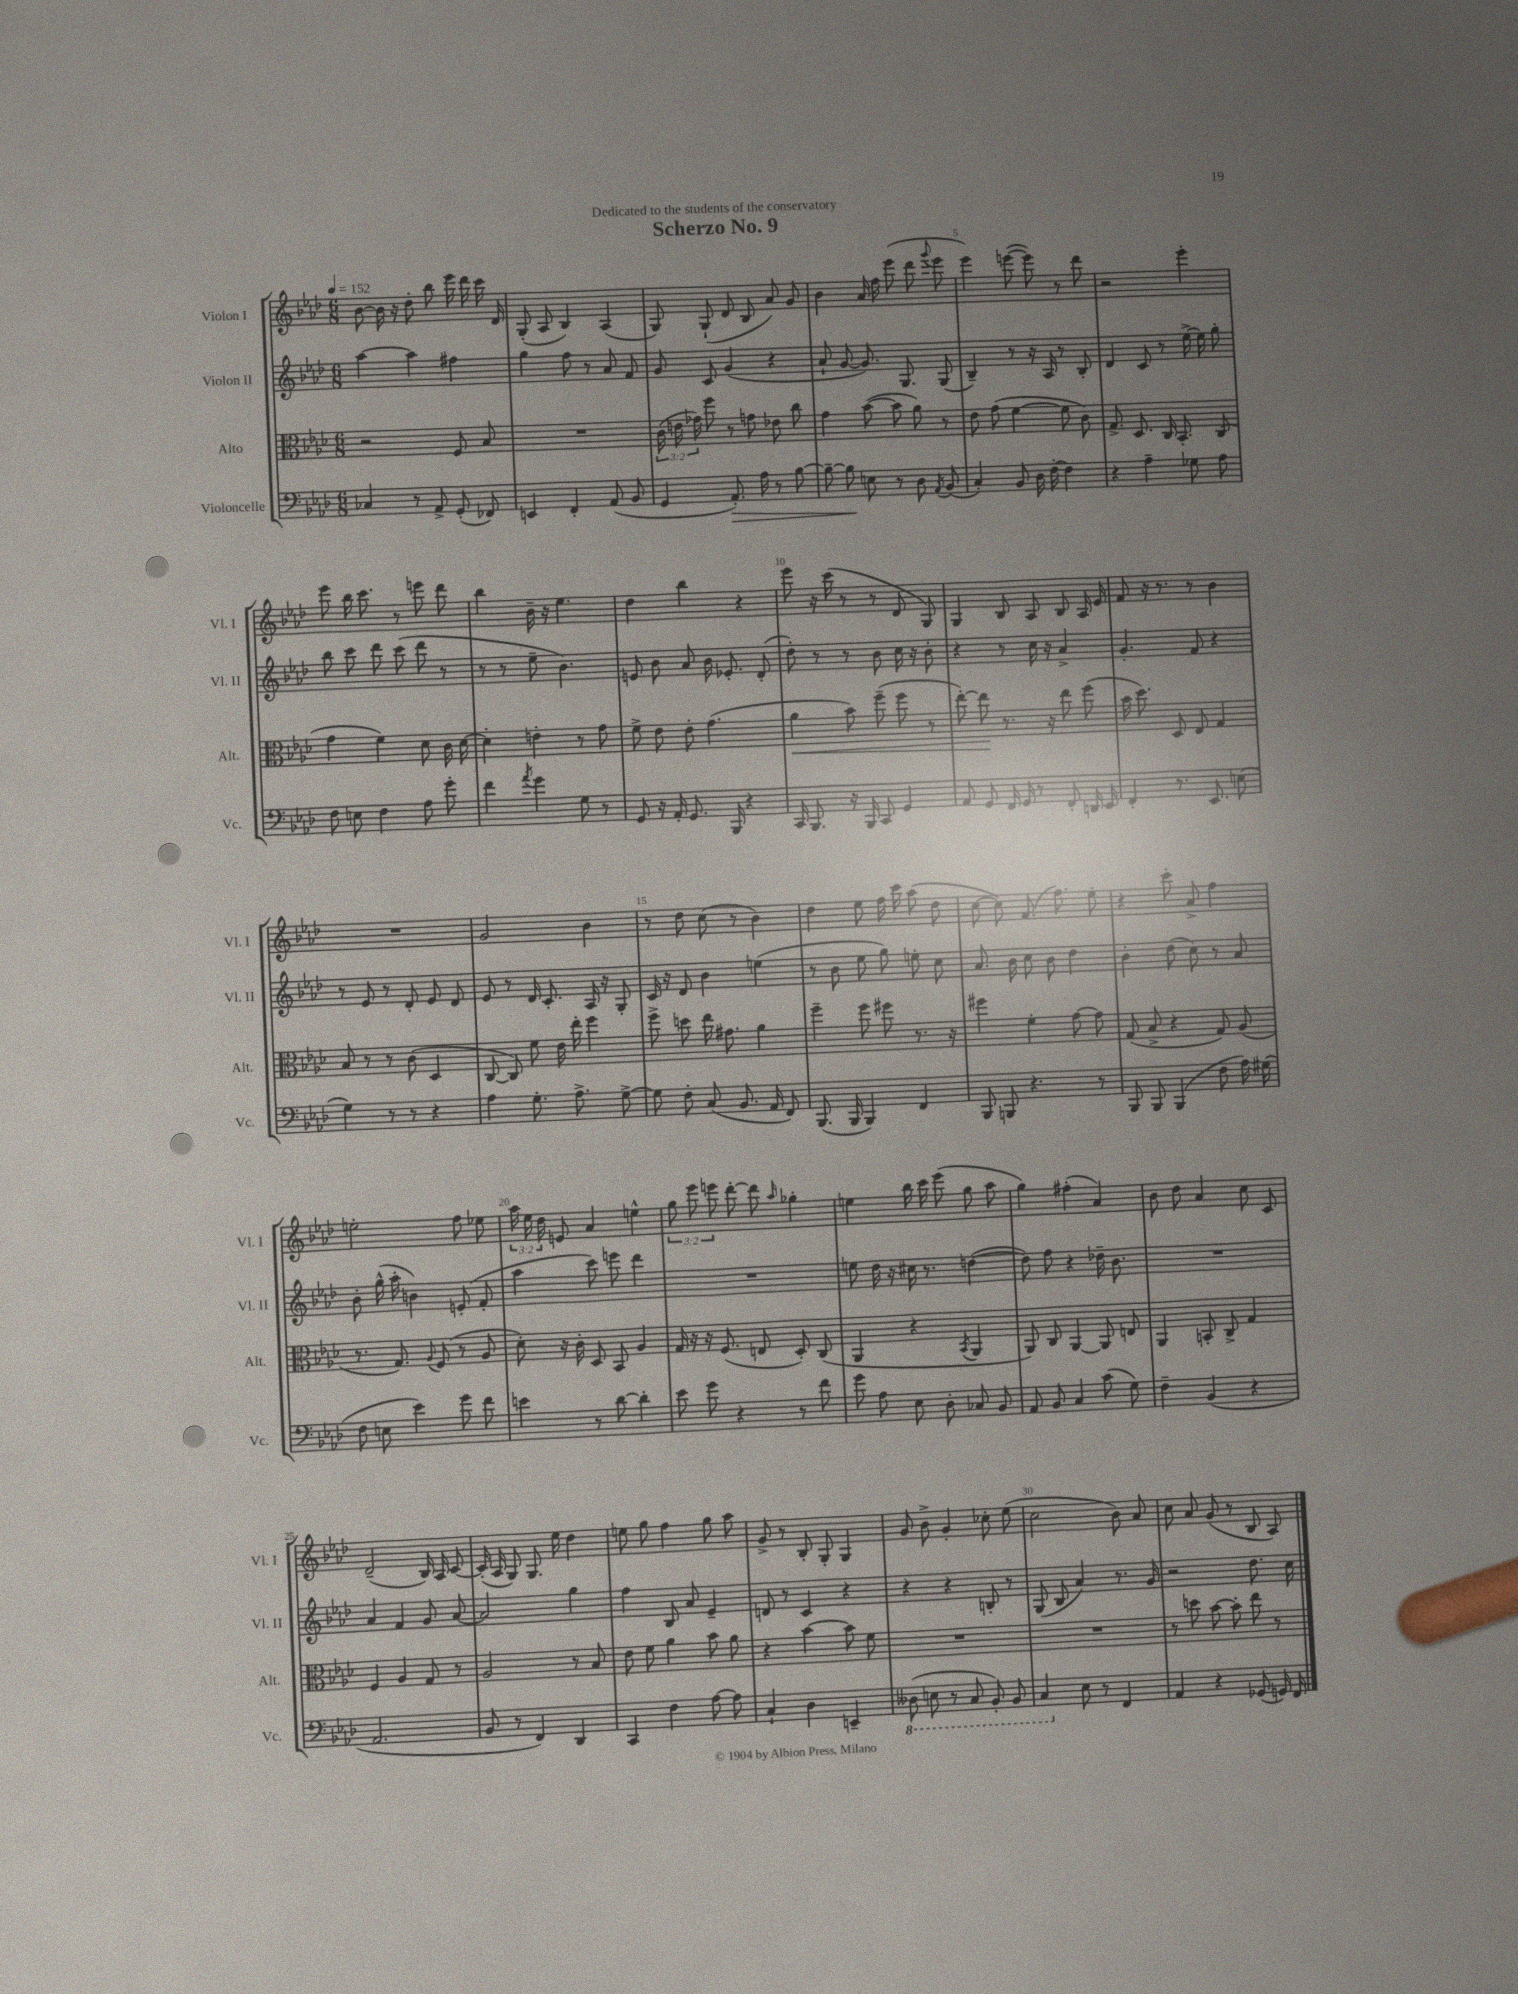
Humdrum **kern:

**kern	**kern	**kern	**kern
*staff4	*staff3	*staff2	*staff1
*clefF4	*clefC3	*clefG2	*clefG2
*k[b-e-a-d-]	*k[b-e-a-d-]	*k[b-e-a-d-]	*k[b-e-a-d-]
*M6/8	*M6/8	*M6/8	*M6/8
*MM152	*MM152	*MM152	*MM152
4C-	2r	[4aa-	[8b-
.	.	.	16b-]
.	.	.	16r
8r	.	4aa-]	8dd-'
8AA-^	.	.	8bb-
(8GG'	8F	4ff#	16eee-
.	.	.	16ddd-
8FF-)	8B-	.	16ccc
.	.	.	16d-
=	=	=	=
4EE	2.r	4gg	(8G'
.	.	.	8A-
4FF'	.	8ff	4B-)
.	.	8r	.
(8AA-	.	8a-	(4A-
8BB-	.	8f	.
=	=	=	=
4GG	(24c	8g	8G)
.	24e	.	.
.	24g-)	.	.
.	8ff	8c	(8G`
8.AA-')	8r	(4g	8d-
.	8g	.	8B-
16A-	.	.	.
8r	8e-	4r	8a-)
[8B-	8cc	.	8g
=	=	=	=
8B-~_	4g	8a-`	4b-
8B-]	.	[8g	.
8E	([8b-	8.g])	16a-
.	.	.	16ff
8r	8b-]	.	(8eee-
.	.	8.G	.
8D-	8a-)	.	8ddd-
8qAA-	.	.	8qqggg
(8BB-	8r	(8G	8eee-
=	=	=	=
4C')	8e-	4B-~)	4eee-)
.	(8g	.	.
8BB-	[4f	8r	([8eee
16D-	.	16r	8eee])
[16F'	.	16A-	.
4F]	8f]	8r	8r
.	8c)	8B-'	8ddd-
=	=	=	=
4r	8.G^	4d-	2r
.	8.D-	.	.
4A-~	.	8c	.
.	16C	8r	.
.	8.BB-'	.	.
8G-	.	[16ee-^	4eee-'
.	.	16ee-]	.
8A-	(8C	8gg'	.
=	=	=	=
8F	4g	8bb-	8eee-
8E	.	8ccc	16bb-
.	.	.	8.ccc
4F	4f)	8ddd-	.
.	.	(8ccc	8r
8A-	8d-	8ddd-	8eee
8g'	16c	8r	8ddd-
.	[16d-	.	.
=	=	=	=
4f	4d-']	8r	4bb-
.	.	8r	.
8qa-	.	.	.
4g	4e'	8ee-~	16b-~
.	.	.	16r
.	.	4.b-)	4.ee-
8G	8r	.	.
8r	8g	.	.
=	=	=	=
8GG	8f^	8e	4dd-
16r	8e-	8b-	.
16AA-'	.	.	.
8.GG	8e-'	8a-	4bb-
.	(4.g	16b-	.
16BBB-	.	8.e-'	.
4r	.	.	4r
.	.	(8d-'	.
=	=	=	=
16CC	4a-	8dd-')	8eee-
8.BBB-	.	.	.
.	.	8r	16r
.	.	.	(16ccc
16r	8b-)	8r	8r
16BBB-	.	.	.
8CC	(8ff~	8b-	8r
4GG	8ff	16cc	8d-
.	.	16r	.
.	8r	8b-'	8G)
=	=	=	=
8AA-	[8ee-')	4r	4G
8GG	8ee-]	.	.
16FF	8.r	8r	8B-
16GG	.	.	.
8r	.	16cc	8A-
.	16r	16r	.
8FF'	8ee-	4a-^	8B-
16DD	(8ff	.	16A-
16EE-	.	.	16e-
=	=	=	=
4FF'	16b-	4.g'	8f
.	8.dd-)	.	.
.	.	.	16r
.	.	.	8.r
8.r	8D-	.	.
.	8E-	8f	8r
8.EE-	.	.	.
.	4G	4r	4b-
(8E	.	.	.
=	=	=	=
4G)	8B-	8r	2.r
.	8r	8e-	.
8r	8r	8r	.
8r	(8c	8d-'	.
4r	4D-	8e-	.
.	.	8d-	.
=	=	=	=
4A-	[8C	8e-	2g
.	8C])	8r	.
8.G'	8f	16d-	.
.	.	8.c'	.
.	16e-	.	.
8.A-^	16ee-'	.	.
.	4ff	16A-	4b-
.	.	16r	.
[8G^	.	8G'	.
=	=	=	=
8G]	8ff^	16c	8r
.	.	16r	.
8F'	8dd	8d-	8dd-
(8C	16ee-	4b-	(8cc
.	8.g#	.	.
8.BB-	.	.	8r
.	4a-	(4ee	4b-)
16AA-	.	.	.
8FF)	.	.	.
=	=	=	=
(8.BBB-	4ff~	8r	4dd-
.	.	8b-	.
16BBB-	.	.	.
4BBB-)	8ff	8ee-	8ee-
.	8ff#	8gg)	16ff
.	.	.	16ccc
4FF	8.r	8ee'	(8aa-
.	.	8cc	8dd-
.	16r	.	.
=	=	=	=
8BBB-	4ff#	8.a-	[8cc
8BBB	.	.	8cc])
.	.	16b-	.
4.r	4f'	8cc	(8.f
.	.	8b-	.
.	.	.	8.ff)
.	[8g	4dd-	.
8r	8g]	.	8ee-'
=	=	=	=
8BBB-	(8G	4b-'	4r
8BBB-	8B-^	.	.
(4BBB-	4r	(8dd-	8ccc'
.	.	8cc)	8a-^
8F	8G)	8r	4ff
16A-)	(8A-	8a-	.
(16G#	.	.	.
=	=	=	=
8F	8.r	8b-'	2ee'
8E	.	(16gg^^	.
.	8.G)	16aa-'	.
4e-)	.	4b)	.
.	8qqA-	.	.
.	(8F	.	.
8g	8r	(8e'	8ff
8f	8A-	8f'	8ee-
=	=	=	=
4e	8d-')	4aa-	24aa-
.	.	.	24ee-
.	.	.	24dd-
.	16r	.	8e
.	16c'	.	.
8r	8D-	8ccc)	4a-
[8d-	8BB-	8eee	.
4d-']	4A-	4ddd-	4ee^^
=	=	=	=
8e-	16G	2.r	12gg
.	16r	.	.
.	.	.	12eee-
8g	16r	.	.
.	.	.	12eee
.	(8.F	.	.
4r	.	.	[8ddd-'
.	8E	.	8ddd-]
.	.	.	16qqaa-
8r	8D-')	.	4gg-'
8f	(8C	.	.
=	=	=	=
8g	4AA-	8ee	4ee
8A-	.	16dd-	.
.	.	16r	.
8E-	4r	16cc#	16bb-
.	.	8.r	16ccc
8D-'	.	.	(8eee-
.	8qBB-	.	.
8C-	4AA-	([4dd	8gg
8BB-	.	.	8aa-
=	=	=	=
8AA-	8AA-)	8dd])	4gg)
8BB-	8C	8ff	.
4C	[4AA-	4r	(4ff#'
(8c	8AA-]	16dd-~	4a-)
.	.	8.b-	.
8G)	8E	.	.
=	=	=	=
4F~	4AA-	2.r	8b-
.	.	.	8dd-
(4BB-	8BB'	.	4a-
.	8C^	.	.
4r	4G	.	8cc
.	.	.	8c
=	=	=	=
2.AA-	4F	4a-	(2d-~
.	4A-	4f	.
.	8G	8g	16B-)
.	.	.	16A-
.	8r	[8a-	[8c
=	=	=	=
8BB-	2A-	2a-]	(16c']
.	.	.	16A-
8r	.	.	8G)
4FF)	.	.	8.G
.	.	.	16ee-
4DD-	8r	4gg	4dd-
.	8B-	.	.
=	=	=	=
4CC	8e-	4ff	8ee
.	8f	.	8gg
4F	4a-	8B-	4ff
.	.	8a-	.
[8A-	8b-	4e-~	8gg
8A-]	8a-	.	8aa-
=	=	=	=
4C`	4r	8d	8g^
.	.	8r	8r
4D-	[4b-	4c	8B-'
.	.	.	8G'
4EE~	8b-]	4r	4G
.	8f	.	.
=	=	=	=
(8DD--	2.r	4r	8g
8EE	.	.	8b-^
8r	.	4r	4g'
8CC	.	.	.
8BBB-')	.	8B'	8cc-'
8BBB-	.	8r	(8ee-
=	=	=	=
4CC	2.r	(8G	2cc
.	.	8B-	.
8E-	.	4a-)	.
8r	.	.	.
4FF	.	8.r	8b-)
.	.	.	8a-
.	.	16g	.
=	=	=	=
4AA-	8r	2r	8cc
.	8dd	.	8a-
4r	[8b-	.	(8g
.	8b-']	.	8r
(8GG-	8ee-	8.dd-	8B-
16GG)	8r	.	8A-)
16FF	.	16cc	.
==	==	==	==
*-	*-	*-	*-
